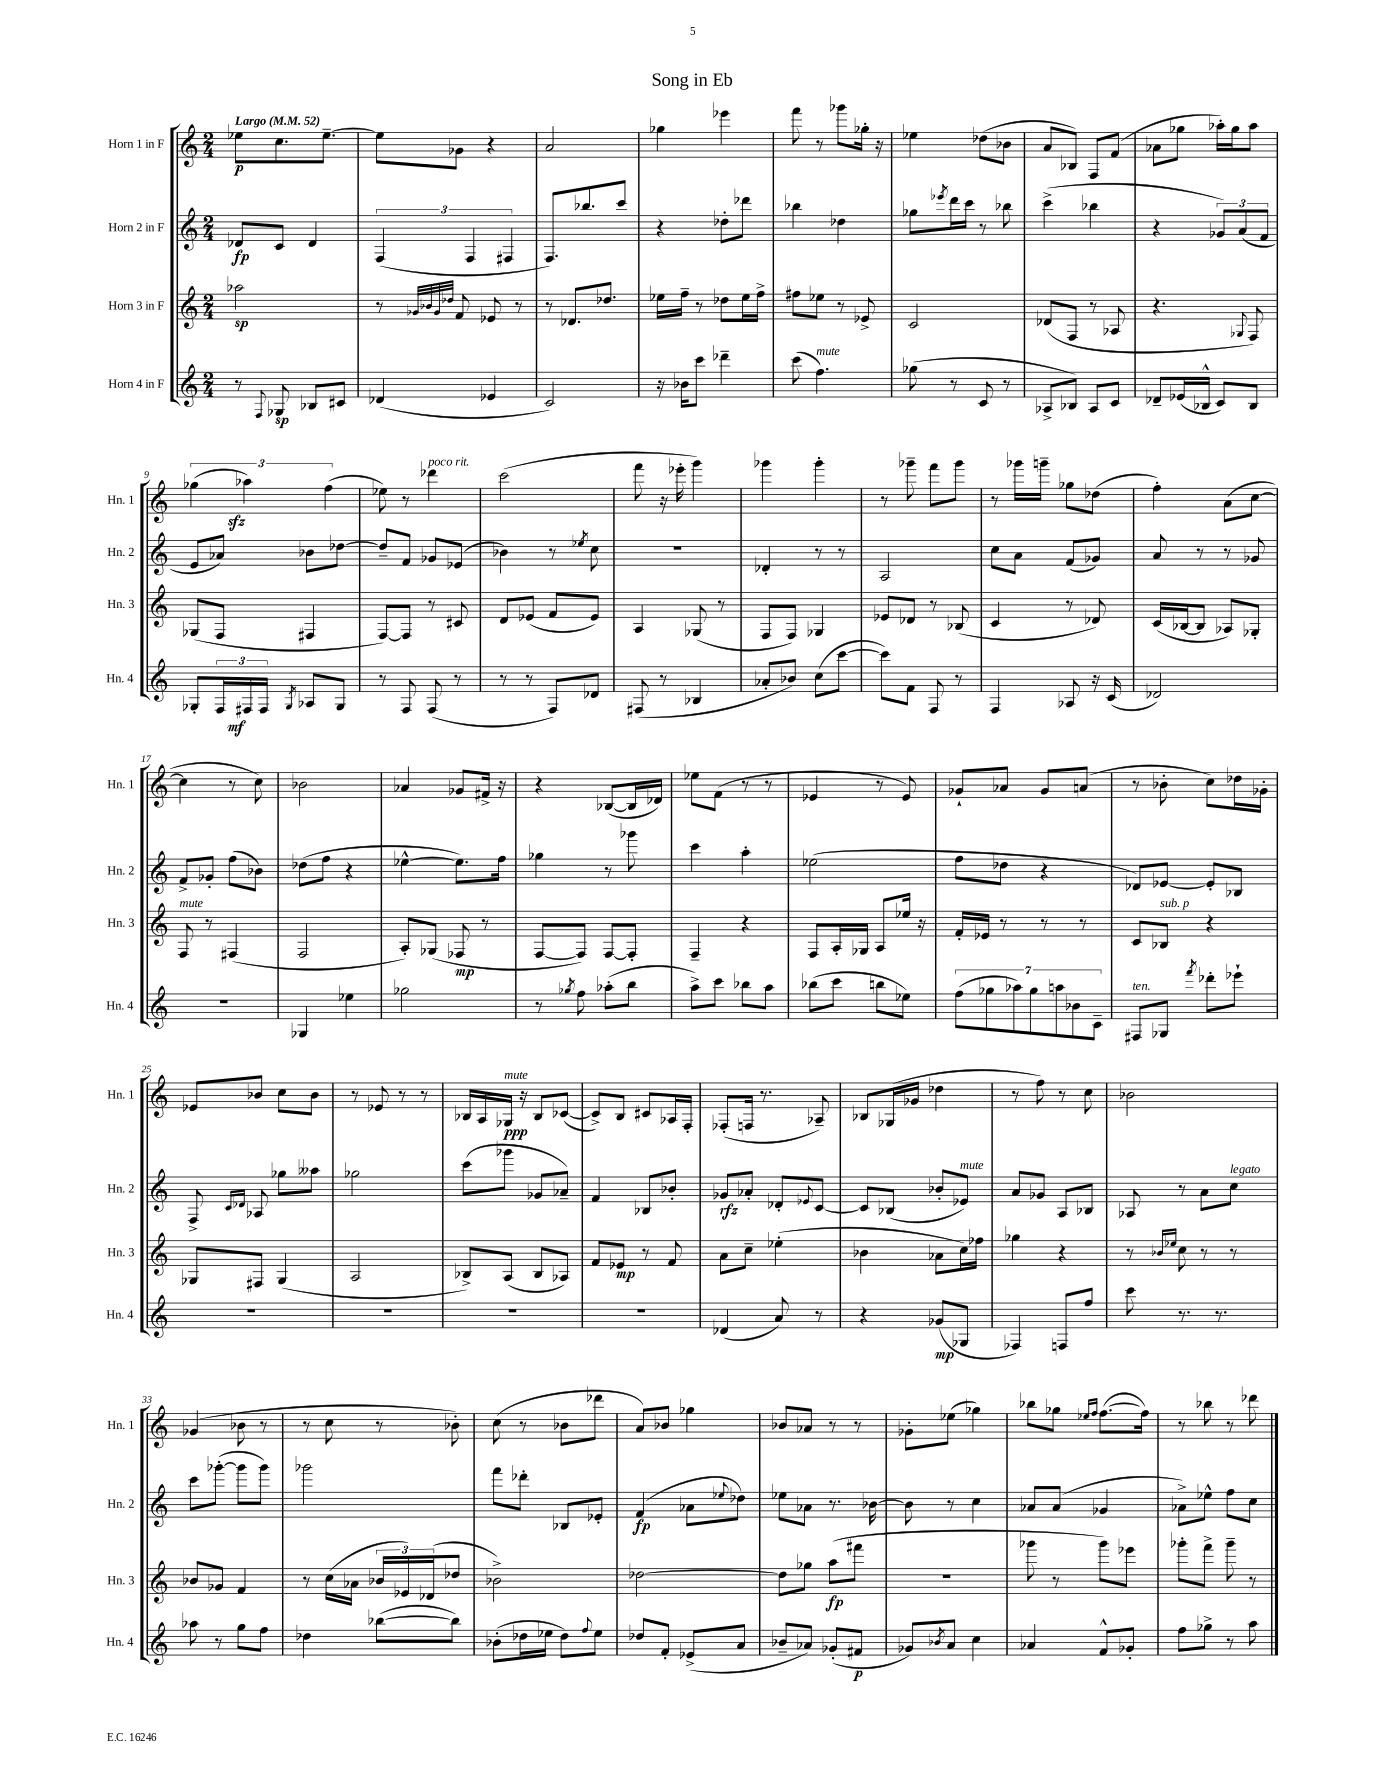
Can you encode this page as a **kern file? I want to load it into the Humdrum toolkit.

**kern	**kern	**kern	**kern
*staff4	*staff3	*staff2	*staff1
*clefG2	*clefG2	*clefG2	*clefG2
*k[]	*k[]	*k[]	*k[]
*M2/4	*M2/4	*M2/4	*M2/4
*MM52	*MM52	*MM52	*MM52
8r	2aa-	8d-	8ee-
8qqF	.	.	.
8G-	.	8c	8.cc
8B-	.	4d-	.
.	.	.	[8.ee-~
8c#	.	.	.
=	=	=	=
(4d-	8r	(6F	8ee-]
.	32qqg-	.	.
.	32qqb-	.	.
.	32qqg-	.	.
.	32qqdd-	.	.
.	8f	.	8g-
.	.	6F	.
4e-	8e-	.	4r
.	.	6F#	.
.	8r	.	.
=	=	=	=
2c)	8r	8.F)	2a
.	8.d-	.	.
.	.	8.bb-	.
.	8.dd-	.	.
.	.	8ccc	.
=	=	=	=
16r	16ee-	4r	4gg-
16b-	16ff~	.	.
8ccc	8r	.	.
4ddd-~	8dd-	8dd-'	4eee-
.	16ee-	8ddd-	.
.	16ff^	.	.
=	=	=	=
(8ccc	8ff#	4bb-	8fff
4.ff)	8ee-	.	8r
.	8r	4dd-	8ggg-
.	8e-^	.	16gg-'
.	.	.	16r
=	=	=	=
(8gg-	2c	8gg-	4ee-
.	.	8qeee-	.
8r	.	16ddd	.
.	.	16ccc	.
8c	.	8r	(8dd-
8r	.	8bb-	8b-
=	=	=	=
8A-^	(8d-	(4ccc^	8a
8B-)	8F	.	8B-)
8A-	8r	4bb-	8F
8c	8A-	.	(8f
=	=	=	=
8d-~	4.r	4r	8a-
(16e-	.	.	8gg-
16B-^^	.	.	.
8c)	.	12g-)	16aa-')
.	.	.	16gg-
.	.	(12a	.
.	8qqG-	.	.
8B-	8F)	.	8aa-
.	.	12f	.
=	=	=	=
8G-'	(8G-	8e	(6gg-
24F	8F	8a-)	.
24F#	.	.	6aa-)
24F#	.	.	.
8qG-	.	.	.
8A-	4F#	8b-	.
.	.	.	(6ff
8G-	.	[8dd-	.
=	=	=	=
8r	[8F)	8dd-~]	8ee-)
8F	8F]	8f	8r
(8F	8r	8g-	4ddd-
8r	8c#	(8e-	.
=	=	=	=
8r	8d	4b-)	(2ccc
8r	(8e-	.	.
8F)	8f	8r	.
.	.	8qee-	.
8d-	8e-)	8cc	.
=	=	=	=
(8F#	4A	2r	8fff
8r	.	.	16r
.	.	.	16eee-'
4B-	(8G-	.	4ggg)
.	8r	.	.
=	=	=	=
8a-'	8F	4d-'	4ggg-
8b-)	8F)	.	.
(8cc	4G-	8r	4ggg-'
[8ccc	.	8r	.
=	=	=	=
8ccc])	8e-	2A	8r
8f	8d-	.	8ggg-~
8F	8r	.	8fff
8r	(8B-	.	8ggg-
=	=	=	=
4F	4c	8cc	8r
.	.	8a	16ggg-
.	.	.	16ggg~
8A-	8r	(8f	8gg-
16r	8d-)	8g-)	(8dd-
(16c	.	.	.
=	=	=	=
2d-)	(16c	8a	4ff')
.	[16B-	.	.
.	8B-]	8r	.
.	8A-)	8r	(8a
.	8G-'	8g-	[8cc
=	=	=	=
2r	8F	8f^	4cc]
.	8r	8g-'	.
.	(4F#	(8ff	8r
.	.	8b-)	8cc)
=	=	=	=
4G-	2F	(8dd-	2b-
.	.	8ff	.
4ee-	.	4r	.
=	=	=	=
2gg-	8A')	[4ee-^^	4a-
.	(8G-	.	.
.	8F-	8.ee-])	8g-
.	8r	.	16f#^
.	.	16ff	16r
=	=	=	=
8r	[8F	4gg-	4r
8qgg-	.	.	.
8ff	8F])	.	.
(8aa-'	[8F	8r	([8B-
8bb	8F']	8ggg-	16B-]
.	.	.	16d-)
=	=	=	=
8aa^)	4F~	4ccc	8ee-
8ccc	.	.	(8f
8bb-	4r	4aa'	8r
8aa	.	.	8r
=	=	=	=
(8bb-	8F	(2ee-	4e-
8ccc	16A'	.	.
.	16G-	.	.
8bb	8A	.	8r
8ee-)	16ee-	.	8e-)
.	16r	.	.
=	=	=	=
(14ff	16f'	8ff	8g-`
.	16e-	.	.
14gg-	.	.	.
.	8r	8dd-	8a-
14aa-)	.	.	.
14gg-	.	.	.
.	8r	4r	8g-
14aa	.	.	.
14b-	.	.	.
.	8r	.	(8a
14c~	.	.	.
=	=	=	=
8F#	8c	8d-)	8r
8G-	8B-	[8e-	8b-'
8qfff	.	.	.
8ddd-'	4r	8e-']	8cc)
8eee-`	.	8B-	16dd-
.	.	.	16g-'
=	=	=	=
2r	8G-	8F^	8e-
.	.	16qqc	.
.	.	16qqd-	.
.	8F#	8A-	8b-
.	(4G-	8gg-	8cc
.	.	8aa--	8b-
=	=	=	=
2r	2A	2gg-	8r
.	.	.	8e-
.	.	.	8r
.	.	.	8r
=	=	=	=
2r	8B-^)	(8ccc	16B-
.	.	.	16A
.	(8A	8ggg-	16G-
.	.	.	16r
.	8B-	8g-	8B-
.	8A-)	8a-~)	([8c-
=	=	=	=
2r	8f	4f	8c-^])
.	8e-	.	8B
.	8r	8B-	8c#
.	8f	8b-'	16A-
.	.	.	16F'
=	=	=	=
(4d-	8a	8g-	(8F-'
.	8cc~	8a-'	16F
.	.	.	8.r
8a)	(4ee-'	8d-'	.
.	.	8qqe-	.
8r	.	[8c	8A-~)
=	=	=	=
4r	4b-	8c]	8B-
.	.	(8B-	(16G-
.	.	.	16g-
(8g-	8a-	8b-'	4dd-
8G-	16cc)	8e-)	.
.	16ff-	.	.
=	=	=	=
4F-)	4gg-	8a	8r
.	.	8g-	8ff)
8F	4r	8A	8r
8ff	.	8B-	8cc
=	=	=	=
8ccc	8r	8A-	2b-
.	16qqb-	.	.
.	16qqee-	.	.
8.r	8cc	8r	.
.	8r	8a	.
8.r	.	.	.
.	8r	8cc	.
=	=	=	=
8aa-	8b-	8ccc	(4g-
8r	8g-	([8ggg-'	.
8gg	4f	8ggg-]	8b-
8ff	.	8ggg-)	8r
=	=	=	=
4dd-	8r	2ggg-	8r
.	(16cc	.	8cc
.	16a-	.	.
([8bb-	24b-	.	8r
.	24e-)	.	.
.	(24d-	.	.
8bb-])	8dd-	.	8b-')
=	=	=	=
(8b-'	2b-^)	8fff	(8cc
16dd-	.	8ddd-'	8r
16ee-	.	.	.
8dd-)	.	8B-	8b-
8qqff	.	.	.
8ee-	.	8e-'	8ddd-
=	=	=	=
8dd-	[2dd-	(4f	8a)
8f'	.	.	8b-
(8e-^	.	8a-	4gg-
.	.	8qqee-	.
8a	.	8dd-)	.
=	=	=	=
8b-~	8dd-]	8ee-	8b-
8a-)	8gg-	8a-	8a-
(8g-'	(8aa	8.r	8r
8f#	8fff#	.	8r
.	.	[16b-	.
=	=	=	=
8g-)	2r	8b-]	8g-'
8qb-	.	.	.
8a	.	8r	(8ee-
4cc	.	4cc	4gg-)
=	=	=	=
4a-	8ggg-	8a-	8bb-
.	8r	(8a-	8gg-
.	.	.	16qqee-
.	.	.	16qqff
8f^^	8ggg-)	4g-	([8.ff
8g-'	8eee-	.	.
.	.	.	16ff])
=	=	=	=
8ff	8ggg-'	8a-^)	8r
8gg-^	8fff^	8ee-^^	8bb-
8r	8ggg-~	8ff	8r
8aa	8r	8cc	8ddd-
==	==	==	==
*-	*-	*-	*-
